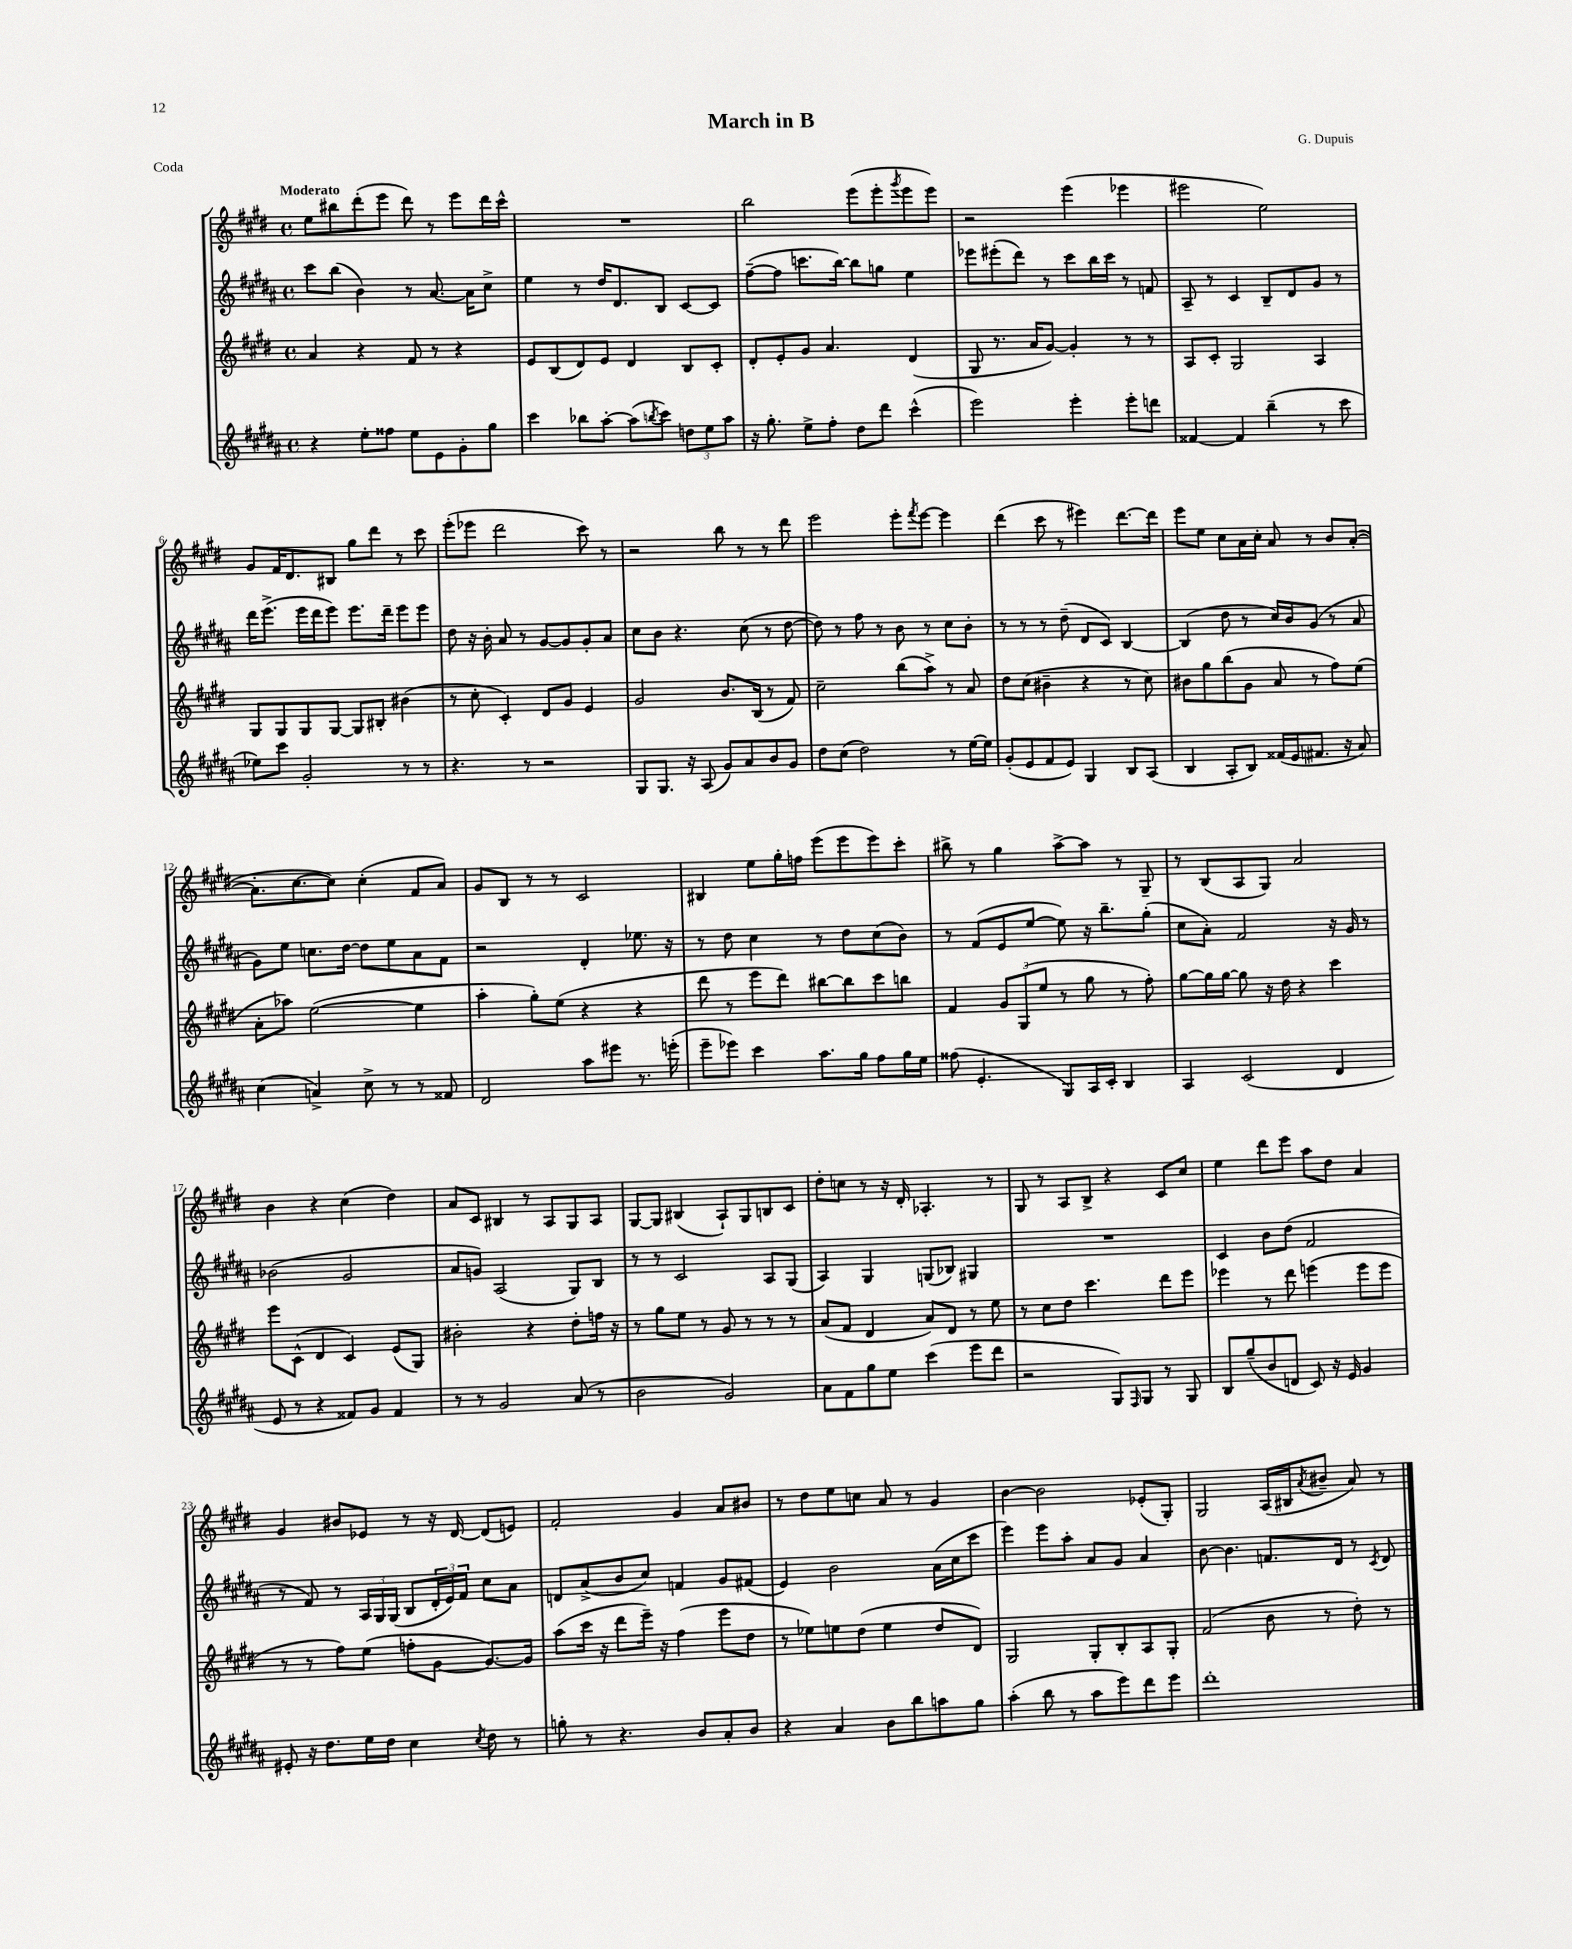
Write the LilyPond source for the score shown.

\header { title = "March in B" composer = "G. Dupuis" piece = "Coda" }
<<
\new StaffGroup <<
\new Staff = "s0" {
    \clef treble \key e \major \defaultTimeSignature \time 4/4 \tempo "Moderato"
    e''8 bis''8 dis'''8-.( e'''8 dis'''8) r8 e'''8 dis'''16 cis'''16-^ |
    R1 |
    b''2 e'''8( e'''8-. \acciaccatura { gis'''8 } e'''8 e'''8) |
    r2 e'''4( ees'''4 |
    eis'''2 e''2) |
    gis'8 fis'16 dis'8. bis8 gis''8 dis'''8 r8 cis'''8 |
    e'''8-.( ees'''8 dis'''2 cis'''8) r8 |
    r2 b''8 r8 r8 dis'''8 |
    e'''2 e'''8-. \acciaccatura { fis'''8 } e'''8~ e'''4 |
    dis'''4( cis'''8 r8 eis'''4) dis'''8.~ dis'''16 |
    e'''8 e''8 cis''8 a'16 cis''16-. a'8 r8 b'8 a'8~-.( |
    a'8.-. cis''8.~ cis''8) cis''4-.( fis'8 a'8) |
    gis'8 b8 r8 r8 cis'2 |
    bis4 e''8 gis''16-. f''16 e'''8( e'''8 e'''8) cis'''8-. |
    bis''8-> r8 gis''4 a''8~-> a''8 r8 gis8-- |
    r8 b8( a8 gis8) a'2 |
    b'4 r4 cis''4( dis''4) |
    a'8 cis'8 bis4 r8 a8 gis8 a8 |
    gis8~ gis8 bis4( a8-!) gis8 b8 cis'8 |
    dis''8-. c''8 r8 r16 dis'16-. aes4.-. r8 |
    gis8 r8 a8 b8-> r4 cis'8 cis''8 |
    e''4 dis'''8 e'''8 a''8 dis''8 a'4 |
    gis'4 bis'8 ees'8 r8 r16 dis'16~ dis'8( e'8) |
    fis'2-. gis'4 a'8 bis'8 |
    r8 dis''8 e''8 c''8 a'8 r8 gis'4 |
    b'4~ b'2 ees'8-.( gis8-.) |
    gis2 a16( bis16 \acciaccatura { a'8 } bis'8-- a'8) r8 \bar "|." |
}
\new Staff = "s1" {
    \clef treble \key b \major \defaultTimeSignature \time 4/4
    cis'''8 b''8( b'4) r8 ais'8.~ ais'16 cis''8-> |
    e''4 r8 dis''16 dis'8. b8 cis'8~ cis'8 |
    fis''8~--( fis''8 c'''8. b''16~) b''8 g''8 e''4 |
    ees'''8 eis'''8-.( dis'''8) r8 cis'''8 b''16 cis'''16 r8 f'8 |
    ais8-- r8 cis'4 b8-- dis'8 gis'8 r8 |
    dis'''16 e'''8.->( e'''16 dis'''16 e'''8) e'''8. dis'''16-- e'''8 e'''8 |
    dis''8 r16 b'16-. ais'8 r8 gis'8~ gis'8 gis'8-. ais'8 |
    cis''8 b'8 r4. cis''8( r8 dis''8~ |
    dis''8) r8 fis''8 r8 b'8 r8 cis''8 b'8-. |
    r8 r8 r8 dis''8--( dis'8 cis'8) b4~ |
    b4( dis''8 r8 cis''16) b'16 gis'8( r8 ais'8 |
    gis'8) e''8 c''8. dis''16~ dis''8 e''8 ais'8 fis'8 |
    r2 dis'4-. ees''8. r16 |
    r8 dis''8 cis''4 r8 dis''8 cis''8( b'8) |
    r8 fis'8( e'8 e''8~ e''8) r16 b''8.-- gis''8-.( |
    cis''8 ais'8-.) fis'2 r16 gis'16 r8 |
    bes'2( gis'2 |
    ais'8 g'8) ais2( gis8) b8 |
    r8 r8 cis'2 ais8 gis8( |
    ais4) gis4 g8( bes8) gis4 |
    R1 |
    cis'4 b'8 dis''8( fis'2 |
    r8 fis'8) r8 \tuplet 3/2 { ais16 gis16 gis16( } b8 \tuplet 3/2 { dis'16-. e'16) fis'16 } cis''8 ais'8 |
    d'8 ais'8->( b'8 cis''8) f'4 gis'8 fis'8( |
    e'4) b'2 ais'16( cis''16 cis'''8 |
    e'''4) e'''8 ais''8-. ais'8 gis'8 ais'4 |
    b'8~ b'4. f'8. dis'16 r8 \acciaccatura { cis'8 } dis'8 \bar "|." |
}
\new Staff = "s2" {
    \clef treble \key e \major \defaultTimeSignature \time 4/4
    a'4 r4 fis'8 r8 r4 |
    e'8 b8( dis'8) e'8 dis'4 b8 cis'8-. |
    dis'8-. e'8-. gis'8 a'4. dis'4( |
    gis8 r8. a'16 gis'8~) gis'4-. r8 r8 |
    a8 cis'8-. gis2 a4 |
    gis8 gis8 gis8 gis8~ gis8 bis8-. bis'4( |
    r8 cis''8-. cis'4-.) dis'8 gis'8 e'4 |
    gis'2 b'8. b16( r8 fis'8) |
    cis''2-- b''8( a''8->) r8 a'8 |
    dis''8 cis''8( bis'4-- r4 r8 cis''8) |
    bis'8 gis''8 b''8( gis'8 a'8 r8 fis''8) e''8( |
    a'8-. aes''8) e''2~( e''4 |
    a''4-. gis''8-.) e''8( r4 r4 |
    dis'''8 r8 e'''8 dis'''8) bis''8~ bis''8 cis'''8 b''8 |
    fis'4 \tuplet 3/2 { gis'8 gis8( e''8 } r8 gis''8 r8 fis''8-.) |
    gis''8~ gis''16 gis''16~ gis''8 r16 dis''16 r4 cis'''4 |
    e'''8 cis'8-^( dis'4 cis'4) e'8( gis8) |
    bis'2-. r4 dis''8-. f''16 r16 |
    r8 gis''8 e''8 r8 gis'8 r8 r8 r8 |
    a'8( fis'8 dis'4 a'8) dis'8 r8 e''8 |
    r8 cis''8 dis''8 cis'''4. dis'''8 e'''8 |
    ees'''4 r8 dis'''8 e'''4( e'''8 e'''8 |
    r8 r8 fis''8) e''8( f''8-. gis'8~ gis'8.~) gis'16 |
    a''8( cis'''16 r16 dis'''8 e'''16--) r16 fis''4( e'''8 dis''8 |
    r8 ees''8) e''8 dis''8( e''4 dis''8 dis'8) |
    gis2 gis8-. b8-. a8 gis8-. |
    fis'2( b'8 r8 dis''8-.) r8 \bar "|." |
}
\new Staff = "s3" {
    \clef treble \key b \major \defaultTimeSignature \time 4/4
    r4 e''8-. fisis''8 e''8 e'8 gis'8-. gis''8 |
    cis'''4 bes''8 ais''8~-. ais''8( \acciaccatura { b''8 } cis'''8) \tuplet 3/2 { d''8 e''8 ais''8 } |
    r16 gis''8.-. e''8-> fis''8-. dis''8 dis'''8 cis'''4-^( |
    e'''2) e'''4-. e'''8-. d'''8 |
    fisis'4~ fisis'4 b''4--( r8 cis'''8 |
    ees''8) cis'''8 gis'2-. r8 r8 |
    r4. r8 r2 |
    gis8 gis8. r16 ais8( gis'8) ais'8 b'8 gis'8 |
    dis''8 cis''8( dis''2) r8 e''16~ e''16 |
    gis'8-.( e'8 fis'8 e'8) gis4 b8 ais8( |
    b4 ais8-. b8) fisis'16( e'16 fis'8. r16 ais'8) |
    cis''4( a'4->) cis''8-> r8 r8 fisis'8 |
    dis'2 ais''8 eis'''8 r8. e'''16-.( |
    e'''8-- ees'''8) cis'''4 ais''8. gis''16 fis''8 gis''16 e''16 |
    fisis''8( e'4.-. gis8) ais16 cis'16-. b4 |
    ais4 cis'2( dis'4 |
    e'8 r8 r4 fisis'8) gis'8 fisis'4 |
    r8 r8 gis'2 ais'8( r8 |
    b'2 gis'2) |
    ais'8 fis'8 gis''8 e''8 cis'''4( e'''8 dis'''8 |
    r2 gis8) \grace { fis16 } gis8 r8 gis8 |
    b8 gis''8--( b'8 d'8 cis'8) r16 e'16 gis'4 |
    eis'8-. r16 dis''8. e''16 dis''16 cis''4 \acciaccatura { cis''8 } dis''8 r8 |
    g''8-. r8 r4. b'8 ais'8-. b'8 |
    r4 ais'4 b'8 b''8 a''8 gis''8 |
    ais''4-.( b''8 r8 ais''8 e'''8) dis'''8 e'''8 |
    dis'''1-. \bar "|." |
}
>>
>>
